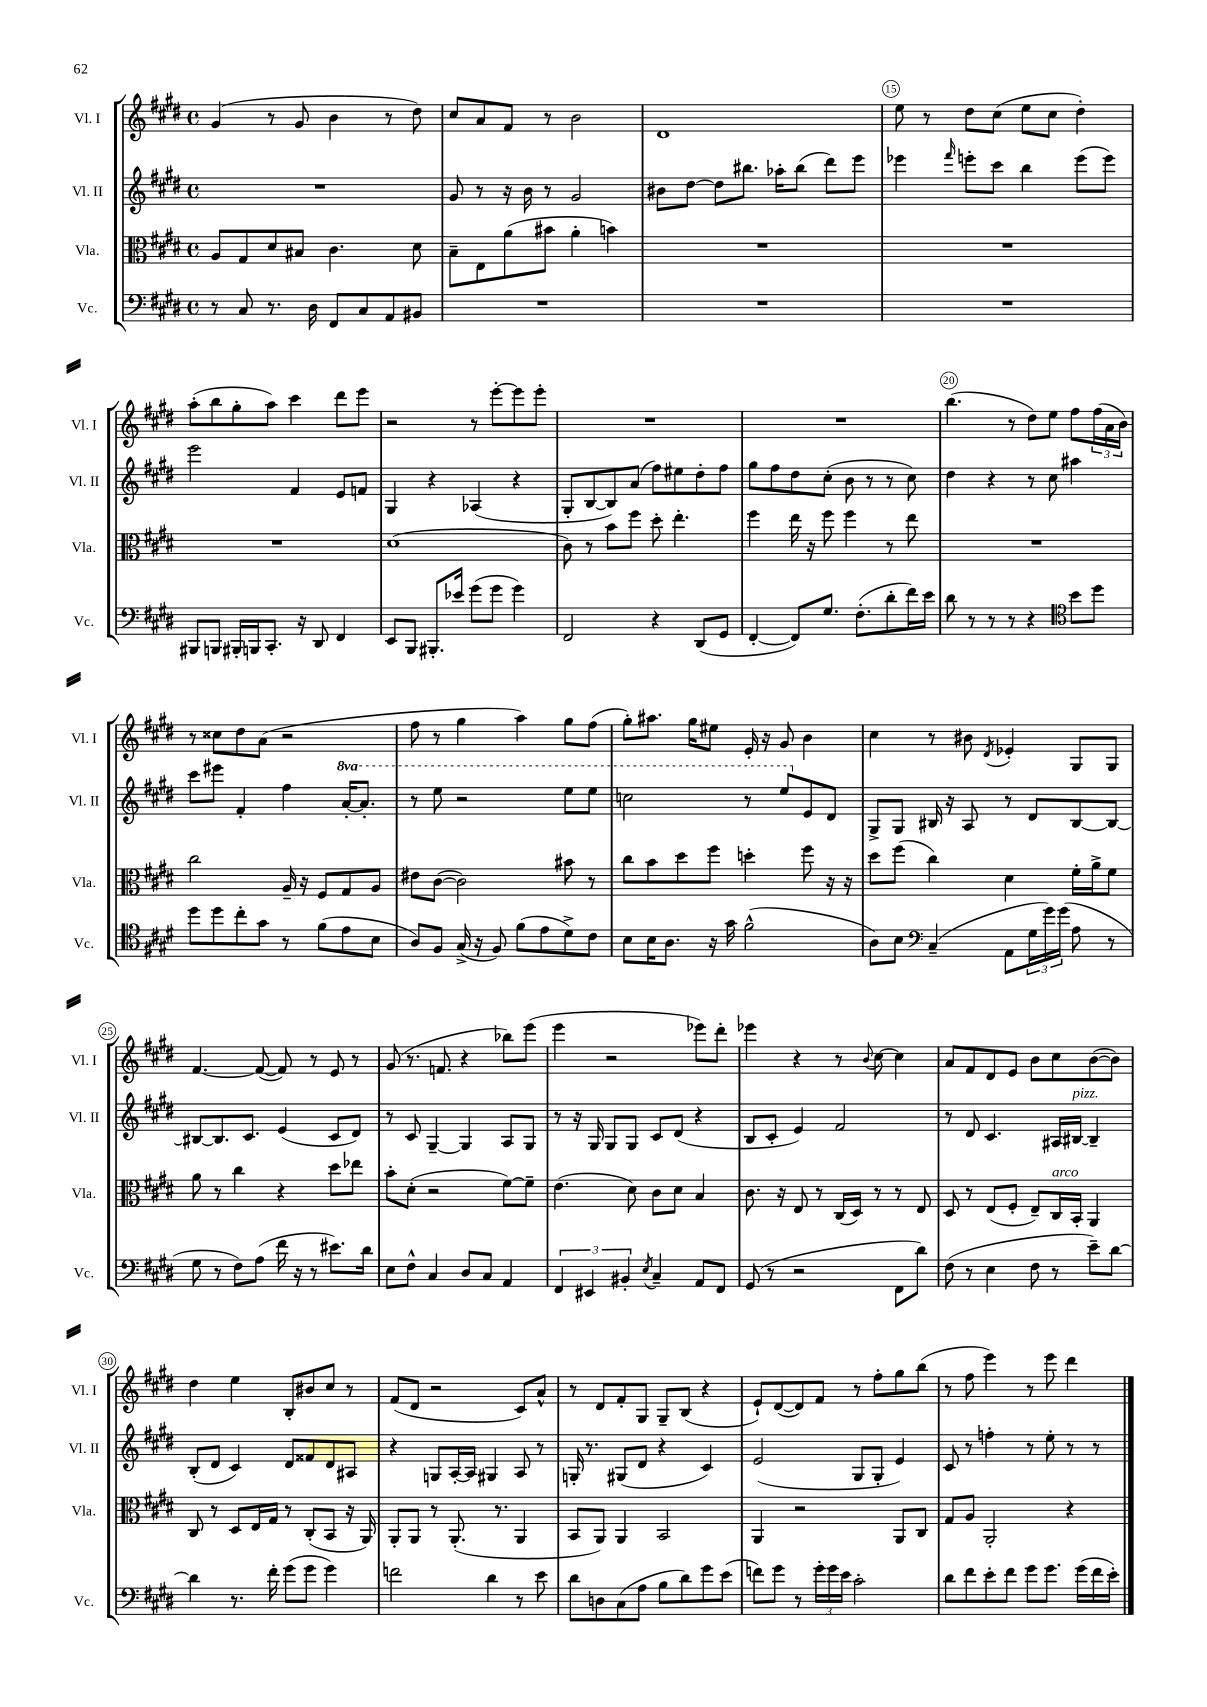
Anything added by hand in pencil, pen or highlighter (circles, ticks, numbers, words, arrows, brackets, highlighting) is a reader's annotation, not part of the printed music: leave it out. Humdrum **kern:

**kern	**kern	**kern	**kern
*staff4	*staff3	*staff2	*staff1
*clefF4	*clefC3	*clefG2	*clefG2
*k[f#c#g#d#]	*k[f#c#g#d#]	*k[f#c#g#d#]	*k[f#c#g#d#]
*M4/4	*M4/4	*M4/4	*M4/4
*met(c)	*met(c)	*met(c)	*met(c)
8r	8A	1r	(4g#
8C#	8G#	.	.
8.r	8d#	.	8r
.	8B#	.	8g#
16D#	.	.	.
8FF#	4.c#	.	4b
8C#	.	.	.
8AA	.	.	8r
8BB#	8d#	.	8dd#)
=	=	=	=
1r	8B~	8g#	8cc#
.	8E	8r	8a
.	(8a	16r	8f#
.	.	16b	.
.	8b#	8r	8r
.	4a'	2g#	2b
.	4b)	.	.
=	=	=	=
1r	1r	8b#	1d#
.	.	[8dd#	.
.	.	8dd#]	.
.	.	8.bb#	.
.	.	16aa-'	.
.	.	(8bb#	.
.	.	8ddd#)	.
.	.	8eee	.
=	=	=	=
1r	1r	4eee-	8ee
.	.	.	8r
.	.	16qqfff#	.
.	.	8eee'	8dd#
.	.	8ccc#	(8cc#
.	.	4bb	8ee
.	.	.	8cc#
.	.	(8eee	4dd#')
.	.	8eee)	.
=	=	=	=
8BBB#	1r	2eee	(8aa'
8BBB	.	.	8bb
16BBB#'	.	.	8gg#'
16BBB	.	.	.
8.CC#'	.	.	8aa)
.	.	4f#	4ccc#
16r	.	.	.
8DD#	.	.	.
4FF#	.	8e	8ddd#
.	.	8f	8eee
=	=	=	=
8EE	(1d#	4G#	2r
8BBB	.	.	.
8.BBB#'	.	4r	.
16e-	.	.	.
(8g#	.	(4A-	8r
8g#	.	.	[8eee'
4g#)	.	4r	8eee]
.	.	.	8eee'
=	=	=	=
2FF#	8c#)	8G#'	1r
.	8r	[8B	.
.	8b	8B])	.
.	8ff#	(8a	.
4r	8dd#'	8ff#)	.
.	4.ee'	8ee#	.
(8DD#	.	8dd#'	.
8GG#	.	8ff#	.
=	=	=	=
[4FF#'	4ff#	8gg#	1r
.	.	8ff#	.
8FF#])	16ee	8dd#	.
.	16r	.	.
8.G#	8ff#	(8cc#'	.
.	4ff#	8b	.
(8.F#'	.	.	.
.	.	8r	.
8d#'	8r	8r	.
16f#)	8ee	8cc#)	.
16e	.	.	.
=	=	=	=
8d#	1r	4dd#	(4.bb
8r	.	.	.
8r	.	4r	.
8r	.	.	8r
4r	.	8r	8dd#)
.	.	8cc#	8ee
*clefC4	*	*	*
8b	.	4aa#	8ff#
8dd#	.	.	(24ff#
.	.	.	24a
.	.	.	24b)
=	=	=	=
8dd#	2cc#	8ccc#	8r
8dd#	.	8eee#	8cc##
8cc#'	.	4f#'	8dd#
8g#	.	.	(8a
8r	16A~	4ff#	2r
.	16r	.	.
(8f#	8F#	.	.
8e	8G#	[16aa'	.
.	.	8.aa']	.
8B	8A	.	.
=	=	=	=
8A)	8e#	8r	8ff#
8F#	([8c#	8eee	8r
(16G#^	2c#])	2r	4gg#
16r	.	.	.
8F#)	.	.	.
(8f#	.	.	4aa)
8e	.	.	.
8d#^)	8b#	8eee	8gg#
8c#	8r	8eee	(8ff#
=	=	=	=
8B	8cc#	2ccc	8gg#')
16B	8b	.	8.aa#
8.A	.	.	.
.	8dd#	.	.
.	.	.	16gg#
16r	8ff#	.	8ee#
16g#	.	.	.
(2f#^^	4dd'	8r	16e'
.	.	.	16r
.	.	8eee	8g#
.	8ff#	8e	4b
.	16r	8d#	.
.	16r	.	.
=	=	=	=
8A)	8dd#	8G#^	4cc#
8B	(8ff#	8G#	.
*clefF4	*	*	*
(4C#~	4cc#)	16B#	8r
.	.	16r	.
.	.	8A	8b#
.	.	.	8qd#
8AA	4d#	8r	4e-'
24G#	.	8d#	.
24g#)	.	.	.
(24g#	.	.	.
8A	16f#'	[8B#	8G#
.	16a^	.	.
8r	8f#	8B#_	8G#
=	=	=	=
8G#	8a	8B#_	[4.f#
8r	8r	8.B#]	.
8F#)	4cc#	.	.
.	.	8.c#	.
(8A	.	.	(8f#_
16f#	4r	(4e	8f#])
16r	.	.	.
8r	.	.	8r
8.e#)	8dd#	8c#	8e
.	8ee-	8d#)	8r
16d#	.	.	.
=	=	=	=
8E	8b'	8r	(8g#
8F#^^	(8d#'	8c#	8.r
4C#	2r	[4G#~	.
.	.	.	8.f
8D#	.	4G#]	4r
8C#	.	.	.
4AA	[8f#)	8A	8bb-)
.	8f#~]	8G#	(8eee
=	=	=	=
6FF#	(4.e	8r	4eee
.	.	16r	.
6EE#	.	.	.
.	.	16G#	.
.	.	8G#	2r
6BB#'	.	.	.
.	8d#)	8G#	.
8qE	.	.	.
4C#~	8c#	8c#	.
.	8d#	(8d#	.
8AA	4B	4r	8eee-)
8FF#	.	.	8ddd#'
=	=	=	=
(8GG#	8.c#	8B	4eee-
8r	.	8c#'	.
.	16r	.	.
2r	8E	4e)	4r
.	8r	.	.
.	(16C#	2f#	8r
.	16D#)	.	.
.	.	.	8qqb
.	8r	.	[8cc#
8FF#	8r	.	4cc#]
8d#)	8E	.	.
=	=	=	=
(8F#	8D#	8r	8a
8r	8r	8d#	8f#
4E	(8E	4.c#	8d#
.	8F#'	.	8e
8F#	8E~)	.	8b
8r	16C#	16A#	8cc#
.	16BB'	[16B#	.
8e~)	4AA	4B#~]	([8b
[8d#	.	.	8b])
=	=	=	=
4d#]	8C#	(8B'	4dd#
.	8r	8d#	.
8.r	8D#	4c#)	4ee
.	16E	.	.
16f#'	16G#	.	.
(8g#	8r	8d#	8B'
8g#	(8C#'	8f##	8b#
4g#)	8BB	8d#	8cc#
.	16r	8A#	8r
.	16AA)	.	.
=	=	=	=
2f	8AA'	4r	(8f#
.	8AA	.	8d#
.	8r	8G	2r
.	(8.AA'	[16A'	.
.	.	16A]	.
4d#	.	4G#	.
.	8.r	.	.
8r	4AA	8A	8c#)
8e	.	8r	8a^^
=	=	=	=
8d#	8BB	16G'	8r
.	.	8.r	.
8D	8AA)	.	8d#
(8C#	4AA	(8G#	8f#'
8A	.	8d#	8G#
8B	2BB	4r	8G#~
8d#)	.	.	(8B
8g#	.	4c#)	4r
(8e	.	.	.
=	=	=	=
8f)	4AA	(2e	8e`)
8g#	.	.	([8d#
8r	2r	.	8d#])
24g#'	.	.	8f#
24g#	.	.	.
24e	.	.	.
2c#'	.	8G#	8r
.	.	8G#'	8ff#'
.	8AA	4e)	8gg#
.	8C#	.	(8bb
=	=	=	=
8d#	8G#	8c#	8r
8f#	8A	8r	8ff#
8e'	2AA'	4ff'	4eee)
8f#	.	.	.
8g#	.	8r	8r
8.g#	.	8ee'	8eee
.	4r	8r	4ddd#
(16g#	.	.	.
16f#	.	8r	.
16e')	.	.	.
==	==	==	==
*-	*-	*-	*-
